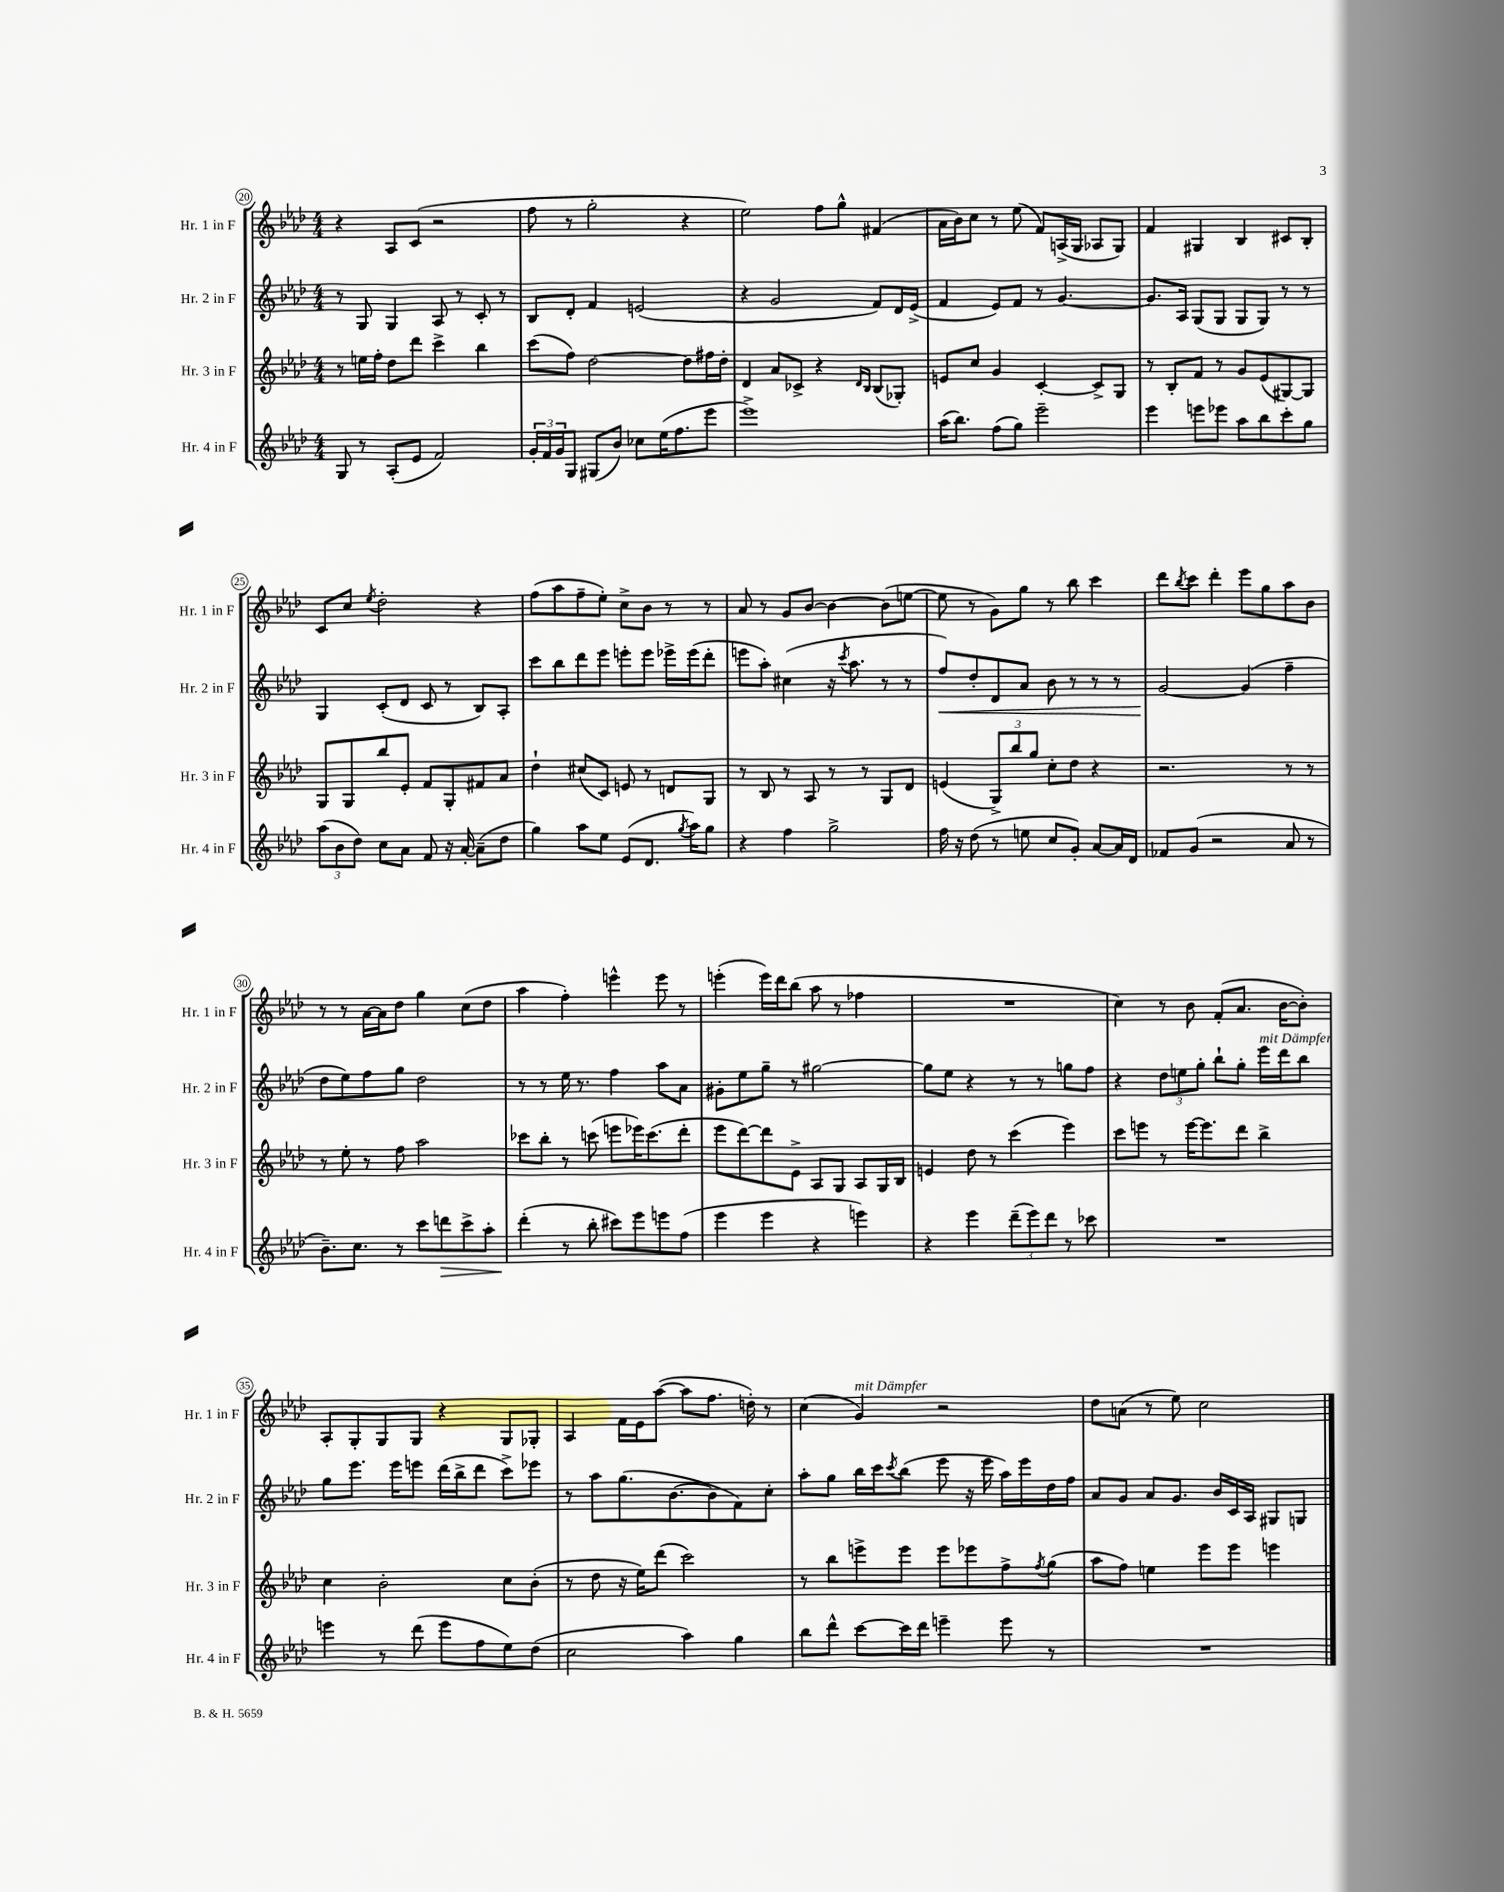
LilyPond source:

<<
\new StaffGroup <<
\new Staff = "s0" \with { instrumentName = "Hr. 1 in F" shortInstrumentName = "Hr. 1 in F" } {
    \clef treble \key aes \major \numericTimeSignature \time 4/4
    r4 aes8 c'8( r2 |
    f''8 r8 g''2-. r4 |
    ees''2) f''8 g''8-^ fis'4( |
    aes'16 bes'16) c''8 r8 ees''8( f'8) a16->( g16 aes8 g8) |
    f'4 gis4 bes4 cis'8 bes8-. |
    c'8 c''8 \acciaccatura { ees''8 } des''2-. r4 |
    f''8( aes''8 f''8-- ees''8-.) c''8-> bes'8 r8 r8 |
    aes'8 r8 g'8 bes'8~ bes'4~ bes'8( e''8~ |
    e''8 r8 g'8) g''8 r8 bes''8 c'''4 |
    des'''8 \acciaccatura { bes''8 } c'''8 des'''4-. ees'''8 g''8 aes''8 bes'8 |
    r8 r8 aes'16~ aes'16 des''8 g''4 c''8( des''8 |
    aes''4 f''4-.) e'''4-^ e'''8 r8 |
    e'''4-.( e'''16) des'''16 bes''8( aes''8 r8 fes''4 |
    R1 |
    c''4) r8 bes'8 f'8-.( aes'8. bes'16~ bes'8-.) |
    aes8-. g8-. g8 g8 r4 g8 ges8-. |
    aes4 f'16 ees'16 aes''8~( aes''8 f''8. d''16-.) r8 |
    c''4( g'4^\markup { \italic "mit Dämpfer" }) r2 |
    des''8 a'8( r8 ees''8) c''2 \bar "|." |
}
\new Staff = "s1" \with { instrumentName = "Hr. 2 in F" shortInstrumentName = "Hr. 2 in F" } {
    \clef treble \key aes \major \numericTimeSignature \time 4/4
    r8 g8 g4 aes8 r8 c'8-. r8 |
    bes8 des'8-. f'4 e'2( |
    r4 g'2 f'8) des'16 ees'16->( |
    f'4 ees'8) f'8 r8 g'4.~ |
    g'8. aes16 g8( g8 g8 g8) r8 r8 |
    g4 c'8-.( des'8 c'8 r8 bes8) aes8-. |
    c'''8 bes''8 des'''8 ees'''8 e'''8-. e'''8 ees'''16-> ees'''16( des'''8-. |
    e'''8 aes''8-.) cis''4( r16 \acciaccatura { c'''8 } aes''8. r8 r8 |
    f''8\<) des''8-. des'8 aes'8 bes'8 r8 r8 r8 |
    g'2~\! g'4( f''4-- |
    des''8 ees''8) f''8 g''8 des''2 |
    r8 r8 ees''16 r8. f''4 aes''8 aes'8 |
    gis'8-. ees''8 g''8-- r8 gis''2~ |
    gis''8 ees''8 r4 r8 r8 g''8 f''8 |
    r4 \tuplet 3/2 { des''8 e''8 g''8-. } bes''8-! g''8-. ees'''16^\markup { \italic "mit Dämpfer" } des'''16 bes''8 |
    g''8 ees'''8. ees'''16 e'''8 des'''16( bes''16-> des'''8 c'''8->) ees'''8 |
    r8 aes''8 g''8.( bes'8.~ bes'8 f'8) c''8-. |
    aes''8-. g''8 bes''16 c'''16 \acciaccatura { c'''8 } bes''8( ees'''8 r16 ees'''16 aes''16) ees'''16 des''16 f''16 |
    aes'8 g'8 aes'8 g'8. bes'16 c'16 aes16 gis8 g8 \bar "|." |
}
\new Staff = "s2" \with { instrumentName = "Hr. 3 in F" shortInstrumentName = "Hr. 3 in F" } {
    \clef treble \key aes \major \numericTimeSignature \time 4/4
    r8 e''16 f''16-. des''8 des'''8 c'''4-> bes''4 |
    c'''8( f''8) des''2~ des''8 fis''16 des''16-. |
    des'4 aes'8 ces'8-> r4 \grace { des'16 bes16 } bes8( ges8-.) |
    e'8 c''8 g'4 c'4~-. c'8-> g8 |
    r8 bes8-. f'8 r8 g'8 ees'8( gis8~) gis8 |
    g8 g8 bes''8 ees'8-. f'8 g8-. fis'8 aes'8 |
    des''4-! cis''8( c'8) e'8 r8 d'8 g8 |
    r8 bes8 r8 aes8 r8 r8 g8 des'8 |
    e'4( \tuplet 3/2 { g8->) bes''8 g''8 } c''8-. des''8 r4 |
    r2. r8 r8 |
    r8 ees''8-. r8 f''8 aes''2 |
    ces'''8 bes''8-. r8 c'''8( e'''8 ees'''16) c'''8.( des'''8-. |
    ees'''8 des'''8~) des'''8 ees'8-> aes8 g8 aes8 g16 bes16 |
    e'4 des''8 r8 c'''4( ees'''4) |
    c'''8 e'''8 r8 e'''16~ e'''8. des'''8 bes''4-> |
    c''4 bes'2-. c''8 bes'8-.( |
    r8 des''8 r16 ees''16) des'''8( c'''2) |
    r8 bes''8 e'''8-> e'''8 e'''8 ees'''8 f''8-> \acciaccatura { f''8 } g''8( |
    aes''8 f''8) e''4 ees'''8 ees'''8 e'''4 \bar "|." |
}
\new Staff = "s3" \with { instrumentName = "Hr. 4 in F" shortInstrumentName = "Hr. 4 in F" } {
    \clef treble \key aes \major \numericTimeSignature \time 4/4
    g8 r8 aes8-.( ees'8 f'2) |
    \tuplet 3/2 { g'16-. f'16 g'16 } g8 gis8( bes'8) ces''8 ees''16( f''8. ees'''8 |
    ees'''1->) |
    aes''16( bes''8.) f''8( g''8) ees'''2-- |
    ees'''4 e'''8 ees'''8 aes''8 bes''8 c'''8-. g''8 |
    \tuplet 3/2 { aes''8( bes'8 des''8) } c''8 aes'8 f'8 r16 aes'16~-. aes'8--( des''8 |
    g''4) aes''8 ees''8 ees'8( des'8. \acciaccatura { g''8 } aes''16) g''8 |
    r4 f''4 g''2-> |
    f''16 r16 des''8( r8 e''8 c''8 g'8-.) aes'8~ aes'16 des'16 |
    fes'8 g'8( r2 aes'8 r8 |
    bes'8.--) c''8. r8 c'''8 d'''8\> c'''8-> aes''8-. |
    des'''4-.\!( r8 bes''8-. cis'''8) ees'''8 e'''8 f''8( |
    ees'''4 ees'''4 r4 e'''4) |
    r4 ees'''4 \tuplet 3/2 { des'''8--( ees'''8) des'''8 } r8 ces'''8 |
    R1 |
    e'''4 r8 des'''8( e'''8 f''8 ees''8) des''8( |
    c''2 aes''4) g''4 |
    bes''8 des'''8-^ c'''8~ c'''16 des'''16 e'''4-- e'''8 r8 |
    R1 \bar "|." |
}
>>
>>
\layout { \context { \Score currentBarNumber = #20 \override BarNumber.stencil = #(make-stencil-circler 0.1 0.3 ly:text-interface::print) } }
